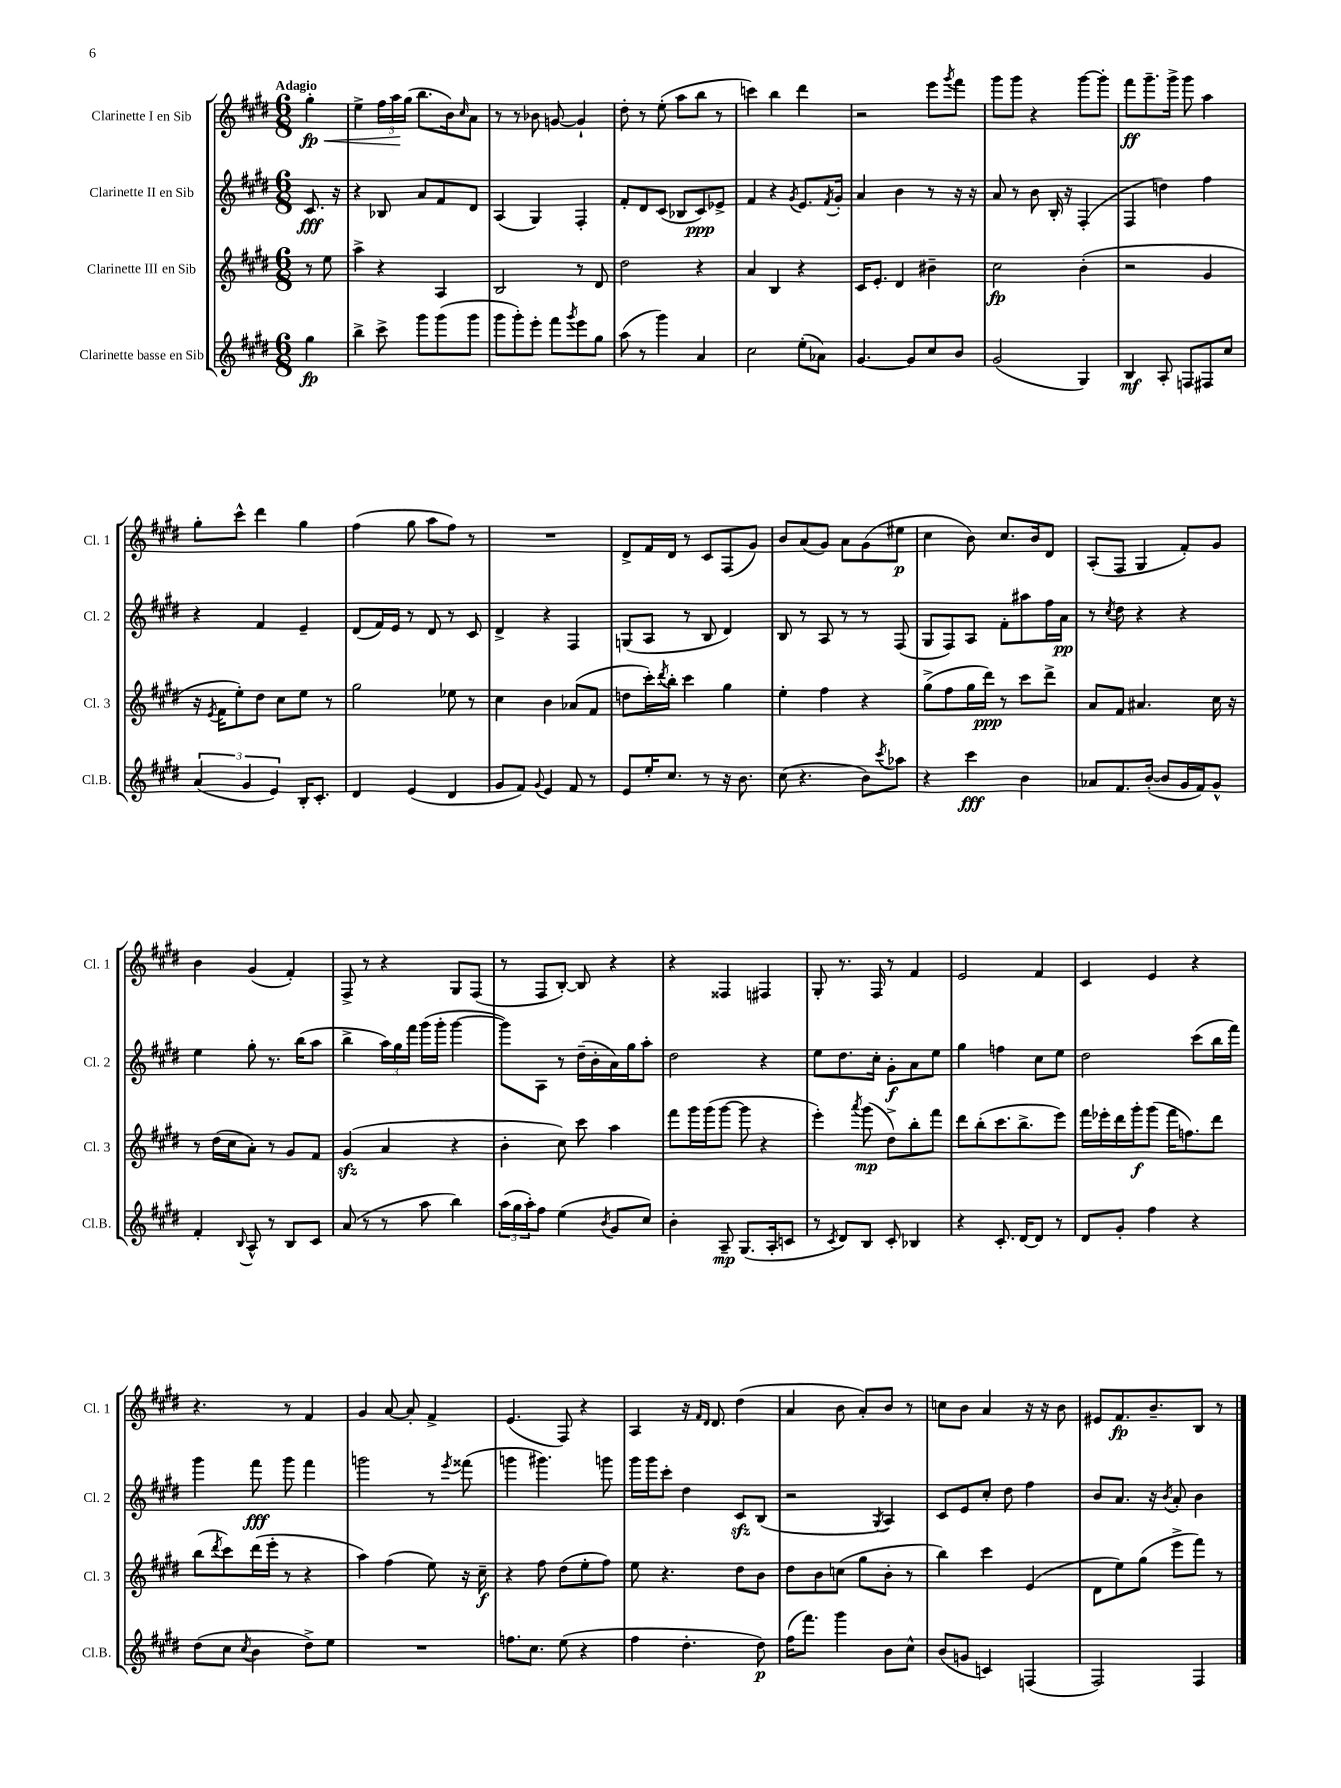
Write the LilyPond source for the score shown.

<<
\new StaffGroup <<
\new Staff = "s0" \with { instrumentName = "Clarinette I en Sib" shortInstrumentName = "Cl. 1" } {
    \clef treble \key e \major \numericTimeSignature \time 6/8 \partial 4 \tempo "Adagio"
    gis''4-.\fp\< |
    e''4-> \tuplet 3/2 { fis''16 a''16\! gis''16( } b''8. b'16) \grace { cis''16 } a'8 |
    r8 r8 bes'8 g'8~ g'4-! |
    dis''8-. r8 e''8-.( a''8 b''8 r8 |
    c'''4) b''4 dis'''4 |
    r2 e'''8 \acciaccatura { gis'''8 } fis'''8 |
    gis'''8 gis'''8 r4 gis'''8~ gis'''8-. |
    fis'''8\ff gis'''8.-- gis'''16-> gis'''8 a''4 |
    gis''8-. cis'''8-^ dis'''4 gis''4 |
    fis''4( gis''8 a''8 fis''8) r8 |
    R2. |
    dis'8-> fis'16 dis'16 r8 cis'8 fis8( gis'8) |
    b'8 a'8( gis'8) a'8 gis'8( eis''8\p |
    cis''4 b'8) cis''8. b'16 dis'8 |
    a8-.( fis8 gis4 fis'8-.) gis'8 |
    b'4 gis'4( fis'4-.) |
    fis8-> r8 r4 gis8 fis8( |
    r8 fis8 b8~-.) b8 r4 |
    r4 fisis4 fis4 |
    gis8-. r8. fis16 r8 fis'4 |
    e'2 fis'4 |
    cis'4 e'4 r4 |
    r4. r8 fis'4 |
    gis'4 a'8~ a'8-. fis'4-> |
    e'4.( fis8) r4 |
    a4 r16 \grace { fis'16 dis'16 } dis'8. dis''4( |
    a'4 b'8 a'8-.) b'8 r8 |
    c''8 b'8 a'4 r16 r16 b'8 |
    eis'8 fis'8.\fp b'8.-- b8 r8 \bar "|." |
}
\new Staff = "s1" \with { instrumentName = "Clarinette II en Sib" shortInstrumentName = "Cl. 2" } {
    \clef treble \key e \major \numericTimeSignature \time 6/8 \partial 4
    cis'8.\fff r16 |
    r4 bes8 a'8 fis'8 dis'8 |
    a4( gis4) fis4-. |
    fis'8-. dis'8 cis'8( bes8 cis'8\ppp) ees'8-> |
    fis'4 r4 \acciaccatura { gis'8 } e'8. \acciaccatura { fis'8 } gis'16-. |
    a'4 b'4 r8 r16 r16 |
    a'8 r8 b'8 b16-. r16 fis4-.( |
    fis4 d''4) fis''4 |
    r4 fis'4 e'4-- |
    dis'8( fis'16) e'16 r8 dis'8 r8 cis'8 |
    dis'4-> r4 fis4 |
    g8( a8 r8 b8 dis'4) |
    b8 r8 a8 r8 r8 fis8( |
    gis8 fis8) a8 fis'8-. ais''8 fis''16 a'16\pp |
    r8 \acciaccatura { cis''8 } dis''8 r4 r4 |
    e''4 gis''8-. r8. b''16( a''8 |
    b''4-> \tuplet 3/2 { a''16) gis''16 fis'''16 } gis'''16( gis'''16-. gis'''4~ |
    gis'''8) a8 r8 dis''16--( b'16-. a'16) gis''16 a''8-. |
    dis''2 r4 |
    e''8 dis''8. cis''16-. gis'8-.\f a'8 e''8 |
    gis''4 f''4 cis''8 e''8 |
    dis''2 cis'''8( b''16 fis'''16) |
    gis'''4 fis'''8\fff gis'''8 fis'''4 |
    g'''2 r8 \acciaccatura { e'''8 } fisis'''8( |
    g'''4 gis'''4.) g'''8 |
    gis'''16 gis'''16 cis'''8-. dis''4 cis'8\sfz b8( |
    r2 \acciaccatura { gis8 } a4) |
    cis'8 e'8 cis''8-. dis''8 fis''4 |
    b'8 a'8. r16 \acciaccatura { b'8 } a'8-. b'4 \bar "|." |
}
\new Staff = "s2" \with { instrumentName = "Clarinette III en Sib" shortInstrumentName = "Cl. 3" } {
    \clef treble \key e \major \numericTimeSignature \time 6/8 \partial 4
    r8 e''8 |
    a''4-> r4 a4 |
    b2 r8 dis'8 |
    dis''2 r4 |
    a'4 b4 r4 |
    cis'16 e'8.-. dis'4 bis'4-- |
    cis''2\fp b'4-.( |
    r2 gis'4 |
    r16 \acciaccatura { e'8 } fis'16 e''8-.) dis''8 cis''8 e''8 r8 |
    gis''2 ees''8 r8 |
    cis''4 b'4 aes'8( fis'8 |
    d''8 cis'''16-.) \acciaccatura { dis'''8 } b''16-. cis'''4 gis''4 |
    e''4-. fis''4 r4 |
    gis''8->( fis''8 gis''16 dis'''16\ppp) r8 cis'''8 dis'''8-> |
    a'8 fis'8 ais'4. cis''16 r16 |
    r8 dis''16( cis''16 a'8-.) r8 gis'8 fis'8 |
    gis'4\sfz( a'4 r4 |
    b'4-. cis''8) cis'''8 a''4 |
    fis'''8 gis'''16 gis'''16( gis'''8~ gis'''8 r4 |
    e'''4-.) \acciaccatura { a'''8 } gis'''8\mp( dis''8->) b''8-. fis'''8 |
    dis'''8 b''8-.( cis'''8. b''8.-> e'''8) |
    fis'''16 ees'''16-. dis'''16 gis'''16-.\f gis'''8( fis'''16 f''8.) dis'''8 |
    b''8( \acciaccatura { dis'''8 } cis'''8) dis'''16( e'''16-. r8 r4 |
    a''4) fis''4( e''8) r16 cis''16--\f |
    r4 fis''8 dis''8( e''8-. fis''8) |
    e''8 r4. dis''8 b'8 |
    dis''8 b'8 c''8( gis''8 b'8-. r8 |
    b''4) cis'''4 e'4( |
    dis'8 e''8) gis''8( e'''8-> fis'''8) r8 \bar "|." |
}
\new Staff = "s3" \with { instrumentName = "Clarinette basse en Sib" shortInstrumentName = "Cl.B." } {
    \clef treble \key e \major \numericTimeSignature \time 6/8 \partial 4
    gis''4\fp |
    b''4-> cis'''8-> gis'''8 gis'''8( gis'''8 |
    gis'''8 gis'''8-.) e'''8-. fis'''8 \acciaccatura { gis'''8 } e'''8 gis''8 |
    a''8( r8 gis'''4) a'4 |
    cis''2 e''8-.( aes'8) |
    gis'4.~ gis'8 cis''8 b'8 |
    gis'2( gis4) |
    b4\mf a8-. f8 fis8 cis''8 |
    \tuplet 3/2 { a'4( gis'4 e'4) } b16-. cis'8.-. |
    dis'4 e'4( dis'4 |
    gis'8 fis'8) \appoggiatura { gis'8 } e'4 fis'8 r8 |
    e'8 e''16-. cis''8. r8 r16 b'8. |
    cis''8( r4. b'8) \acciaccatura { cis'''8 } aes''8 |
    r4 cis'''4\fff b'4 |
    aes'8 fis'8. b'16~-.( b'8 gis'16 fis'16) gis'8-^ |
    fis'4-. \appoggiatura { b8 } a8-^ r8 b8 cis'8 |
    a'8( r8 r8 a''8 b''4) |
    \tuplet 3/2 { a''16( gis''16 a''16-.) } fis''8 e''4( \acciaccatura { b'8 } gis'8 cis''8) |
    b'4-. a8--\mp gis8.( a16-. c'8 |
    r8 \acciaccatura { cis'8 } dis'8) b8 cis'8-. bes4 |
    r4 cis'8.-. dis'16~ dis'8 r8 |
    dis'8 gis'8-. fis''4 r4 |
    dis''8( cis''8 \acciaccatura { cis''8 } b'4 dis''8->) e''8 |
    R2. |
    f''8. cis''8. e''8( r4 |
    fis''4 dis''4.-. dis''8\p) |
    fis''16( fis'''8.) gis'''4 b'8 cis''8-^ |
    b'8( g'8 c'4) f4( |
    fis2) fis4 \bar "|." |
}
>>
>>
\layout { \context { \Score \remove "Bar_number_engraver" } }
